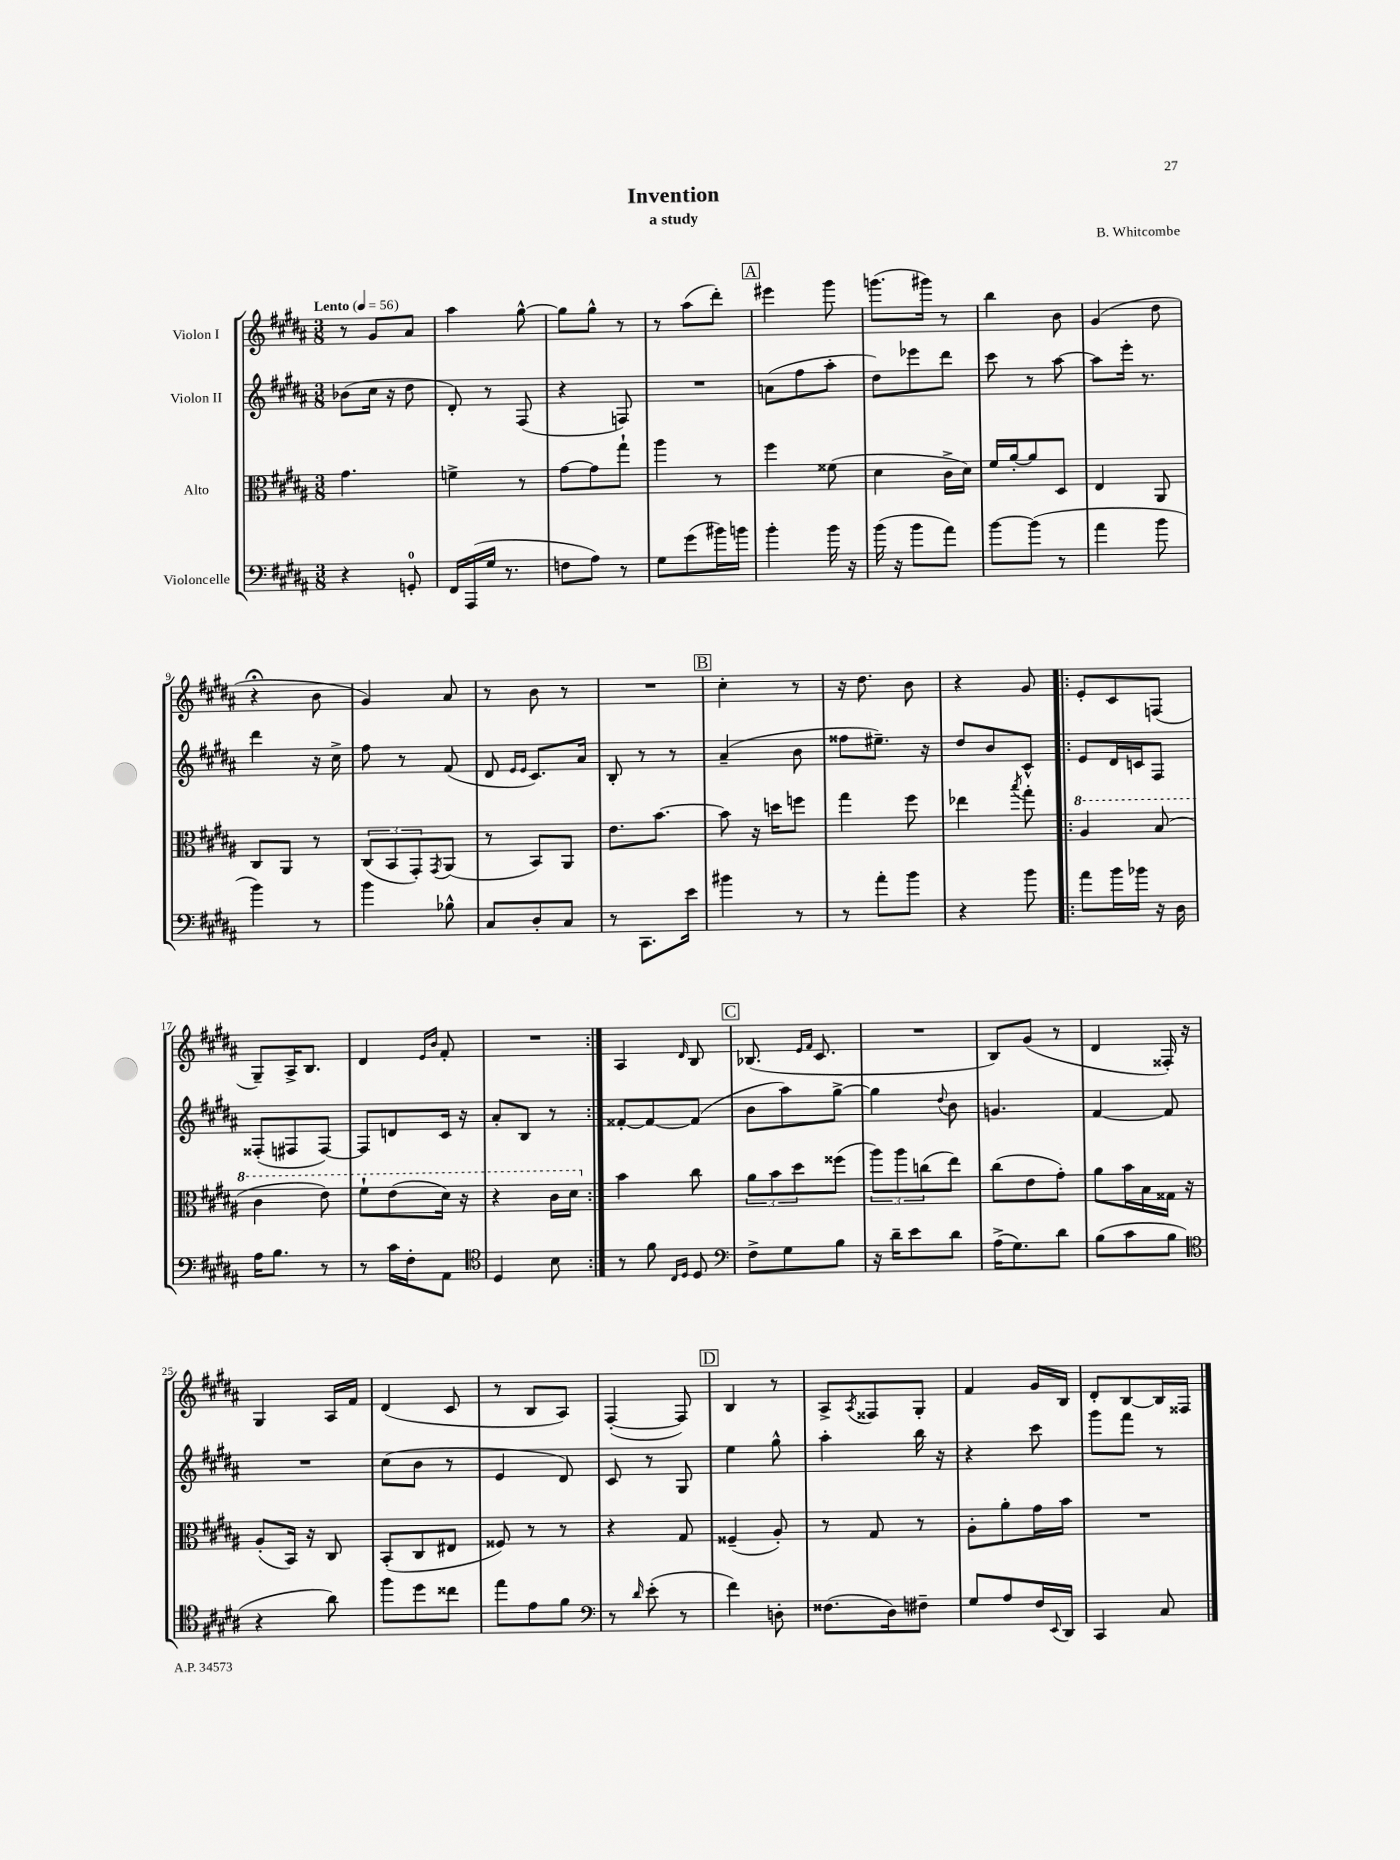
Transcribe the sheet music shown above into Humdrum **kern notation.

**kern	**kern	**kern	**kern
*staff4	*staff3	*staff2	*staff1
*clefF4	*clefC3	*clefG2	*clefG2
*k[f#c#g#d#a#]	*k[f#c#g#d#a#]	*k[f#c#g#d#a#]	*k[f#c#g#d#a#]
*M3/8	*M3/8	*M3/8	*M3/8
*MM56	*MM56	*MM56	*MM56
4r	4.g#	(8b-	8r
.	.	16cc#	8g#
.	.	16r	.
8GG'	.	8dd#	8a#
=	=	=	=
16FF#	4f^	8d#')	4aa#
(16AAA#	.	.	.
16G#	.	8r	.
8.r	.	.	.
.	8r	(8F#	[8gg#^^
=	=	=	=
8F	[8g#	4r	8gg#]
8A#)	8g#]	.	8gg#^^
8r	8gg#`	8F)	8r
=	=	=	=
8G#	4aa#	4.r	8r
(8g#	.	.	(8aa#
16b#)	8r	.	8ddd#')
16b	.	.	.
=	=	=	=
4b'	4ff#	(8a	4eee#
.	.	8ff#	.
16b	(8f##	8aa#'	8ggg#
16r	.	.	.
=	=	=	=
(16b	4d#	8dd#)	(8.ggg
16r	.	.	.
8b	.	8eee-	.
.	.	.	16ggg#)
8a#)	16c#^	8ddd#	8r
.	16d#)	.	.
=	=	=	=
[8b	16f#	8ccc#	4bb
.	[16a#'	.	.
(8b]	8a#]	8r	.
8r	8D#	[8aa#	8b
=	=	=	=
4a#	4E	8aa#]	(4g#
.	.	16eee'	.
.	.	8.r	.
8b	8AA#	.	8dd#
=	=	=	=
4b)	8C#	4ddd#	4r;
.	8AA#	.	.
8r	8r	16r	8b
.	.	16cc#^	.
=	=	=	=
4b	(12C#	8ff#	4g#)
.	12BB	.	.
.	.	8r	.
.	12GG#')	.	.
.	8qGG#	.	.
8B-^^	(8AA#	(8f#	8a#
=	=	=	=
8C#	8r	8d#	8r
.	.	16qqe	.
.	.	16qqe	.
8D#'	8BB)	8.c#)	8b
8C#	8AA#	.	8r
.	.	16a#	.
=	=	=	=
8r	8.e	8B'	4.r
8.CC#	.	8r	.
.	[8.b	.	.
.	.	8r	.
16e	.	.	.
=	=	=	=
4b#	8b]	(4a#~	4cc#'
.	16r	.	.
.	16dd	.	.
8r	8ff	8b	8r
=	=	=	=
8r	4gg#	8ff##	16r
.	.	.	8.dd#
8a#'	.	8.ee#~)	.
8b	8ff#	.	8b
.	.	16r	.
=	=	=	=
4r	4ee-	8dd#	4r
.	.	8b	.
.	8qbb	.	.
8b	8gg#'	8c#^^	8g#
=!|:	=!|:	=!|:	=!|:
8a#	4a#	8e	8e'
16b	.	16d#	8c#
16b-	.	16c	.
16r	(8b	8F#	(8F
16D#	.	.	.
=	=	=	=
16A#	4cc#	(8F##'	8G#~)
8.B	.	.	.
.	.	8F#	16A#^
.	.	.	8.B
8r	8ee)	[8F#)	.
=	=	=	=
8r	8ff#`	8F#]	4d#
16c#	(8ee	8d	.
16F#'	.	.	.
.	.	.	16qqe
.	.	.	16qqb
8AA#	16dd#)	16c#	8f#'
.	16r	16r	.
=	=	=	=
*clefC4	*	*	*
4D#	4r	8a#'	4.r
.	.	8B	.
8B	16cc#	8r	.
.	16dd#	.	.
=:|!	=:|!	=:|!	=:|!
8r	4b	[8f##'	4A#
8f#	.	8f##_	.
16qqC#	.	.	.
16qqD#	.	.	16qqd#
8D#	8cc#	(8f##]	8B
=	=	=	=
*clefF4	*	*	*
8F#^	12a#	8b	(8.B-
.	12b	.	.
8G#	.	8aa#)	.
.	12dd#	.	.
.	.	.	16qqe
.	.	.	16qqf#
.	.	.	8.c#
8B	(8ff##	[8gg#^	.
=	=	=	=
16r	12aa#)	4gg#]	4.r
16d#~	.	.	.
.	12aa#	.	.
8e	.	.	.
.	(12cc	.	.
.	.	8qqdd#	.
8d#	8ee)	8b	.
=	=	=	=
(16A#^	(8cc#	4.g	8B)
8.G#)	.	.	.
.	8e	.	(8g#
8d#	8g#')	.	8r
=	=	=	=
(8B	8a#	[4f#	4d#
8c#	16b	.	.
.	16B	.	.
8B	16G##	8f#]	16F##')
.	16r	.	16r
=	=	=	=
*clefC4	*	*	*
4r	(8A#'	4.r	4G#
.	16BB)	.	.
.	16r	.	.
8a#)	8C#	.	16A#
.	.	.	16f#
=	=	=	=
8ff#	(8BB'	(8cc#	(4d#
8dd#	8C#	8b	.
8cc##	8E#	8r	8c#
=	=	=	=
8ee	8F##)	4e	8r
8e	8r	.	8B
8f#	8r	8d#)	8A#)
=	=	=	=
*clefF4	*	*	*
8r	4r	8c#	([4F#'
16qqd#	.	.	.
(8e'	.	8r	.
8r	8G#	8G#	8F#])
=	=	=	=
4f#)	(4F##~	4ee	4B
8D'	8A#')	8gg#^^	8r
=	=	=	=
(8.F##	8r	4aa#'	8A#^
.	.	.	8qA#
.	8G#	.	8F##
16D#)	.	.	.
8F#~	8r	16bb	8G#'
.	.	16r	.
=	=	=	=
8G#	8A#'	4r	4f#
8A#	8a#'	.	.
16F#	16g#	8ccc#	16g#
8qqEE	.	.	.
16DD#	16b	.	16B
=	=	=	=
4CC#	4.r	8ggg#	8d#'
.	.	8fff#	[8B
8C#	.	8r	16B]
.	.	.	16F##
==	==	==	==
*-	*-	*-	*-
